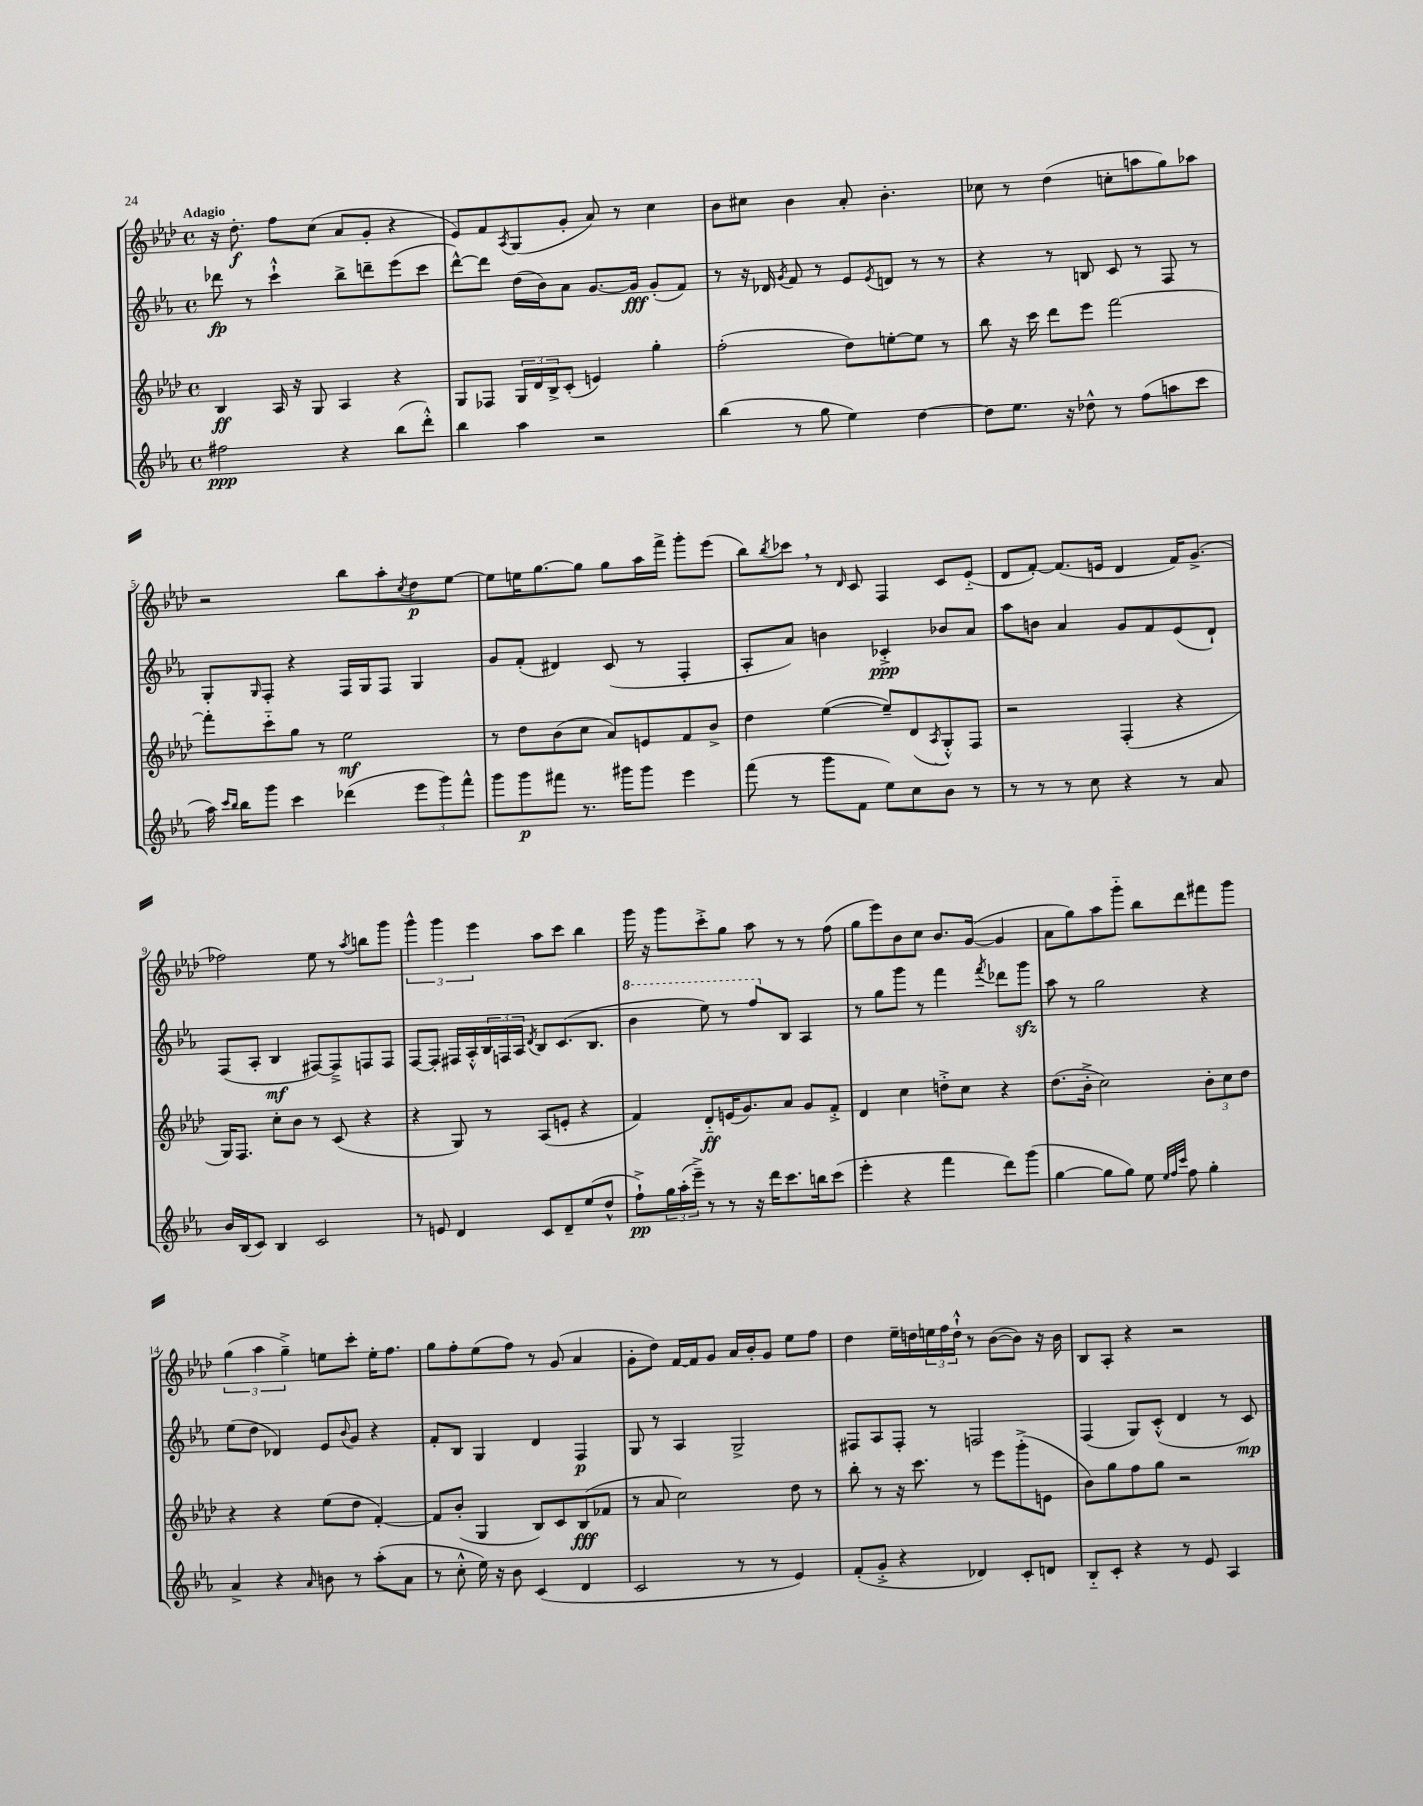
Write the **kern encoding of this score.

**kern	**dynam	**kern	**dynam	**kern	**dynam	**kern	**dynam
*part4	*part4	*part3	*part3	*part2	*part2	*part1	*part1
*staff4	*staff4	*staff3	*staff3	*staff2	*staff2	*staff1	*staff1
*clefG2	*	*clefG2	*	*clefG2	*	*clefG2	*
*k[b-e-a-]	*	*k[b-e-a-d-]	*	*k[b-e-a-]	*	*k[b-e-a-d-]	*
*M4/4	*	*M4/4	*	*M4/4	*	*M4/4	*
*met(c)	*	*met(c)	*	*met(c)	*	*met(c)	*
=1	=1	=1	=1	=1	=1	=1	=1
!	!	!	!	!	!	!LO:TX:a:B:t=Adagio	!
2ff#X\	ppp	4B-/	ff	8ddd-X\	fp	16r	.
.	.	.	.	.	.	8.dd-'\	f
.	.	.	.	8r	.	.	.
.	.	16A-/	.	4ccc`^^\	.	8ff\L	.
.	.	16r	.	.	.	.	.
.	.	8G/	.	.	.	(8cc\J	.
4r	.	4A-/	.	8bb-^\L	.	8a-/L	.
.	.	.	.	8dddn~\	.	8g'/J	.
(8bb-\L	.	4r	.	(8eee-\	.	4r	.
8ddd'^^\J)	.	.	.	8ccc\J	.	.	.
=2	=2	=2	=2	=2	=2	=2	=2
4bb-\	.	8G/L	.	[8ddd^^\L)	.	8e-/L)	.
.	.	8F-X/J	.	8ddd\J]	.	8f/	.
.	.	.	.	.	.	8qA-/	.
4aa-\	.	24G/LL	.	(16dd\LL	.	(8G/	.
.	.	24d-/	.	.	.	.	.
.	.	.	.	16b-\J)	.	.	.
.	.	24B-^/J	.	.	.	.	.
.	.	(8c'/J	.	8a-\J	.	8g'/J	.
2r	.	4en/)	.	[8.g/L	.	8a-/)	.
.	.	.	.	.	.	8r	.
.	.	.	.	16g/Jk]	fff	.	.
.	.	4gg'\	.	(8g'/L	.	4cc\	.
.	.	.	.	8f/J)	.	.	.
=3	=3	=3	=3	=3	=3	=3	=3
(4bb-\	.	(2ff'\	.	8r	.	8b-\L	.
.	.	.	.	16r	.	8cc#X\J	.
.	.	.	.	16d-X/	.	.	.
.	.	.	.	8qg/	.	.	.
8r	.	.	.	8f/	.	4b-\	.
8gg\	.	.	.	8r	.	.	.
4ee-\)	.	8dd-\L)	.	8e-/L	.	8a-'/	.
.	.	.	.	8qe-/	.	.	.
.	.	[8een'\	.	8dn/J	.	4.b-'\	.
[4dd\	.	8ee\J]	.	8r	.	.	.
.	.	8r	.	8r	.	.	.
=4	=4	=4	=4	=4	=4	=4	=4
8dd\L]	.	8bb-\	.	4r	.	8cc-X\	.
8.ee-\J	.	16r	.	.	.	8r	.
.	.	16ccc\	.	.	.	.	.
.	.	8ddd-\L	.	8r	.	(4dd-\	.
16r	.	.	.	.	.	.	.
8dd-X^^\	.	8eee-\J	.	8Bn/	.	.	.
8r	.	[2fff\	.	8c/	.	8ccn'\L	.
(8ff\L	.	.	.	8r	.	8aan\	.
8aan\	.	.	.	8F/	.	8gg\)	.
8ccc\J	.	.	.	8r	.	8aa-X\J	.
!!LO:LB:g=z
=5	=5	=5	=5	=5	=5	=5	=5
16aa-\)	.	8fff'\L]	.	8G'/L	.	2r	.
16qqccc/LL	.	.	.	.	.	.	.
16qqbb-/JJ	.	.	.	.	.	.	.
16bb-\KL	.	.	.	.	.	.	.
.	.	.	.	16qqG/	.	.	.
8ggg\J	.	8ccc\	.	8F'/J	.	.	.
4ccc\	.	8gg\J	.	4r	.	.	.
.	.	8r	.	.	.	.	.
(4ddd-X\	.	2ee-\	mf	16F/LL	.	8bb-\L	.
.	.	.	.	16G/J	.	.	.
.	.	.	.	8F/J	.	8aa-'\	.
.	.	.	.	.	.	8qcc/	.
12eee-\L	.	.	.	4G/	.	8dd-\	p
12ggg\)	.	.	.	.	.	.	.
.	.	.	.	.	.	[8ee-\J	.
12fff^^\J	.	.	.	.	.	.	.
=6	=6	=6	=6	=6	=6	=6	=6
8ggg\L	.	8r	.	8g/L	.	8ee-\L]	.
8ggg\	p	8dd-\L	.	(8f'/J	.	16een\K	.
.	.	.	.	.	.	[8.gg\	.
8fff#X\J	.	(8b-\	.	4d#X/)	.	.	.
8.r	.	8cc\J	.	.	.	8gg\J]	.
.	.	8a-/L)	.	(8c/	.	8gg\L	.
16ggg#X\KL	.	.	.	.	.	.	.
8ggg#\J	.	8en/	.	8r	.	16aa-\L	.
.	.	.	.	.	.	16fff^\JJ	.
4eee-\	.	8f/	.	4F'/	.	8ggg'\L	.
.	.	8b-^/J	.	.	.	(8eee-\J	.
=7	=7	=7	=7	=7	=7	=7	=7
(8fff\	.	4dd-\	.	8A-'/L	.	8bb-\L)	.
.	.	.	.	.	.	8qbb-/	.
8r	.	.	.	8a-/J)	.	8ccc-X,\J	.
8ggg\L	.	([4ee-\	.	4bn\	.	8r	.
.	.	.	.	.	.	16qqd-/	.
8f\J	.	.	.	.	.	8c/	.
8ee-\L)	.	8ee-~/L])	.	4c-X'^/	ppp	4F/	.
8cc\	.	(8d-/	.	.	.	.	.
.	.	8qA-/	.	.	.	.	.
8b-\J	.	8G'^^/)	.	8b-X/L	.	8c/L	.
8r	.	8F/J	.	8a-/J	.	(8e-/J	.
=8	=8	=8	=8	=8	=8	=8	=8
8r	.	2r	.	8aa-\L	.	8d-/L	.
8r	.	.	.	8bn\J	.	[8f'/J)	.
8r	.	.	.	4a-/	.	(8.f/L]	.
8cc\	.	.	.	.	.	.	.
.	.	.	.	.	.	16en/Jk	.
4r	.	(4F'/	.	8g/L	.	4d-/	.
.	.	.	.	8f/	.	.	.
8r	.	4r	.	(8e-/	.	16f/KL)	.
.	.	.	.	.	.	(8.g^/J	.
8a-/	.	.	.	8d`/J)	.	.	.
!!LO:LB:g=z
=9	=9	=9	=9	=9	=9	=9	=9
16b-/LL	.	16G/KL)	.	(8F/L	.	2ff-X\)	.
(16B-/J	.	8.F/J	.	.	.	.	.
8c/J)	.	.	.	8A-'/J	.	.	.
4B-/	.	8cc'\L	.	4B-/	mf	.	.
.	.	8b-\J	.	.	.	.	.
2c/	.	8r	.	[8F#X/L)	.	8ee-\	.
.	.	(8c/	.	8F#~^/]	.	8r	.
.	.	.	.	.	.	8qaa-/	.
.	.	4r	.	8Fn/	.	8bbn\L	.
.	.	.	.	8F/J	.	8ggg\J	.
=10	=10	=10	=10	=10	=10	=10	=10
8r	.	4r	.	[8F/L	.	6ggg^^\	.
8en/	.	.	.	8F'/J]	.	.	.
.	.	.	.	.	.	6ggg\	.
4d/	.	8G/)	.	16F#X/LL	.	.	.
.	.	.	.	16A-'^^/	.	.	.
.	.	.	.	.	.	6eee-\	.
.	.	8r	.	24B-/	.	.	.
.	.	.	.	24Fn/	.	.	.
.	.	.	.	24A-/JJ	.	.	.
.	.	.	.	8qd/	.	.	.
8c/L	.	(8A-/L	.	8B-/L	.	8aa-\L	.
8d~/	.	8en'/J	.	(8.c/	.	8ccc\J	.
(8ee-/	.	4r	.	.	.	4bb-\	.
.	.	.	.	8.B-/J	.	.	.
8dd^^/J	.	.	.	.	.	.	.
=11	=11	=11	=11	=11	=11	=11	=11
*	*	*	*	*8va	*	*	*
8ff`^\L)	pp	4f/)	.	4bb-\	.	16ggg\	.
.	.	.	.	.	.	16r	.
24gg\L	.	.	.	.	.	8ggg\L	.
(24aa-'\	.	.	.	.	.	.	.
24eee-~^\JJ)	.	.	.	.	.	.	.
8r	.	8d-/L	ff	8eee-\)	.	8ccc'^\	.
8r	.	(16en/K	.	8r	.	8gg\J	.
.	.	8.g/)	.	.	.	.	.
16r	.	.	.	8fff/L	.	8aa-\	.
16ddd\KL	.	.	.	.	.	.	.
*	*	*	*	*X8va	*	*	*
8.ccc\	.	8a-/J	.	8B-/J	.	8r	.
.	.	8g/L	.	4A-/	.	8r	.
16bbn\k	.	.	.	.	.	.	.
(8ccc\J	.	8f'^/J	.	.	.	(8ff\	.
=12	=12	=12	=12	=12	=12	=12	=12
4eee-'\	.	4d-/	.	8r	.	8gg\L	.
.	.	.	.	8gg\L	.	8eee-\)	.
4r	.	4cc\	.	8ggg\J	.	8b-\	.
.	.	.	.	8r	.	8cc\J	.
4fff\	.	8ddn'^\L	.	4fff\	.	8.b-/L	.
.	.	8cc\J	.	.	.	.	.
.	.	.	.	.	.	([16g/Jk	.
.	.	.	.	8qfff/	.	.	.
8ddd\L)	.	4r	.	8ddd-X\L	.	4g/]	.
(8ggg\J	.	.	.	8gggzz\J	.	.	.
=13	=13	=13	=13	=13	=13	=13	=13
[4gg\	.	(8.dd-\L	.	8aa-\	.	8a-\L	.
.	.	.	.	8r	.	8gg\)	.
.	.	16b-'^\Jk	.	.	.	.	.
8gg\L]	.	2cc\)	.	2gg\	.	8aa-\	.
8gg\J)	.	.	.	.	.	8ggg\J	.
8ee-\	.	.	.	.	.	8bb-\L	.
32qqee-/LLL	.	.	.	.	.	.	.
32qqff/	.	.	.	.	.	.	.
32qqccc/JJJ	.	.	.	.	.	.	.
8ff\	.	.	.	.	.	8ddd-\	.
4gg'\	.	12b-'\L	.	4r	.	8fff#X\	.
.	.	12cc\	.	.	.	.	.
.	.	.	.	.	.	8ggg\J	.
.	.	12dd-\J	.	.	.	.	.
!!LO:LB:g=z
=14	=14	=14	=14	=14	=14	=14	=14
4a-^/	.	4r	.	(8ee-\L	.	(6gg\	.
.	.	.	.	8dd\J	.	.	.
.	.	.	.	.	.	6aa-\	.
4r	.	4r	.	4d-X/)	.	.	.
.	.	.	.	.	.	6gg~^\)	.
16qqa-/	.	.	.	.	.	.	.
8bn\	.	(8ee-\L	.	8e-/L	.	8een\L	.
.	.	.	.	8qqb-/	.	.	.
8r	.	8dd-\J	.	8g/J	.	8ccc'\J	.
(8aa-'\L	.	[4f'/)	.	4r	.	16ee'\KL	.
.	.	.	.	.	.	8.ff\J	.
8a-\J	.	.	.	.	.	.	.
=15	=15	=15	=15	=15	=15	=15	=15
8r	.	8f/L]	.	8f'/L	.	8gg\L	.
8cc'^^\	.	(8b-'/J	.	8B-/J	.	8ff'\	.
16ee-\)	.	4G/	.	4G/	.	(8ee-\	.
16r	.	.	.	.	.	.	.
8b-\	.	.	.	.	.	8ff\J)	.
(4c/	.	8B-/L)	.	4d/	.	8r	.
.	.	8c/	.	.	.	(8g/	.
4d/	.	(8B-/	fff	4F/	p	4a-/	.
.	.	8f-X/J	.	.	.	.	.
=16	=16	=16	=16	=16	=16	=16	=16
2c/	.	8r	.	8G/	.	8g'\L	.
.	.	8a-/	.	8r	.	8dd-\J)	.
.	.	2cc\)	.	4A-/	.	[16f/LL	.
.	.	.	.	.	.	16f/J]	.
.	.	.	.	.	.	8g/J	.
8r	.	.	.	2G^/	.	16a-/LL	.
.	.	.	.	.	.	16b-'/J	.
8r	.	.	.	.	.	8g/J	.
4e-/)	.	8dd-\	.	.	.	8ee-\L	.
.	.	8r	.	.	.	8ff\J	.
=17	=17	=17	=17	=17	=17	=17	=17
(8f'/L	.	8bb-'\	.	8F#X/L	.	4dd-\	.
8g'^/J	.	8r	.	8A-/	.	.	.
4r	.	16r	.	8F#'/J	.	16ee-~\LL	.
.	.	8.ccc\	.	.	.	16ddn\	.
.	.	.	.	8r	.	24een\	.
.	.	.	.	.	.	24ff\	.
.	.	.	.	.	.	24dd`^^\JJ	.
4d-X/)	.	8r	.	2Fn/	.	8r	.
.	.	8eee-\L	.	.	.	([8b-\L	.
8c'/L	.	(8ggg'^\	.	.	.	8b-\J])	.
8dn/J	.	8en\J	.	.	.	16r	.
.	.	.	.	.	.	16b-\	.
=18	=18	=18	=18	=18	=18	=18	=18
8B-/L	.	8b-\L)	.	(4F/	.	8B-/L	.
8c'/J	.	8gg\	.	.	.	8A-'/J	.
4r	.	8ff\	.	8G/L)	.	4r	.
.	.	8gg\J	.	(8c'^^/J	.	.	.
8r	.	2r	.	4d/	.	2r	.
8e-/	.	.	.	.	.	.	.
4A-/	.	.	.	8r	.	.	.
.	.	.	.	8c/)	mp	.	.
==	==	==	==	==	==	==	==
*-	*-	*-	*-	*-	*-	*-	*-
